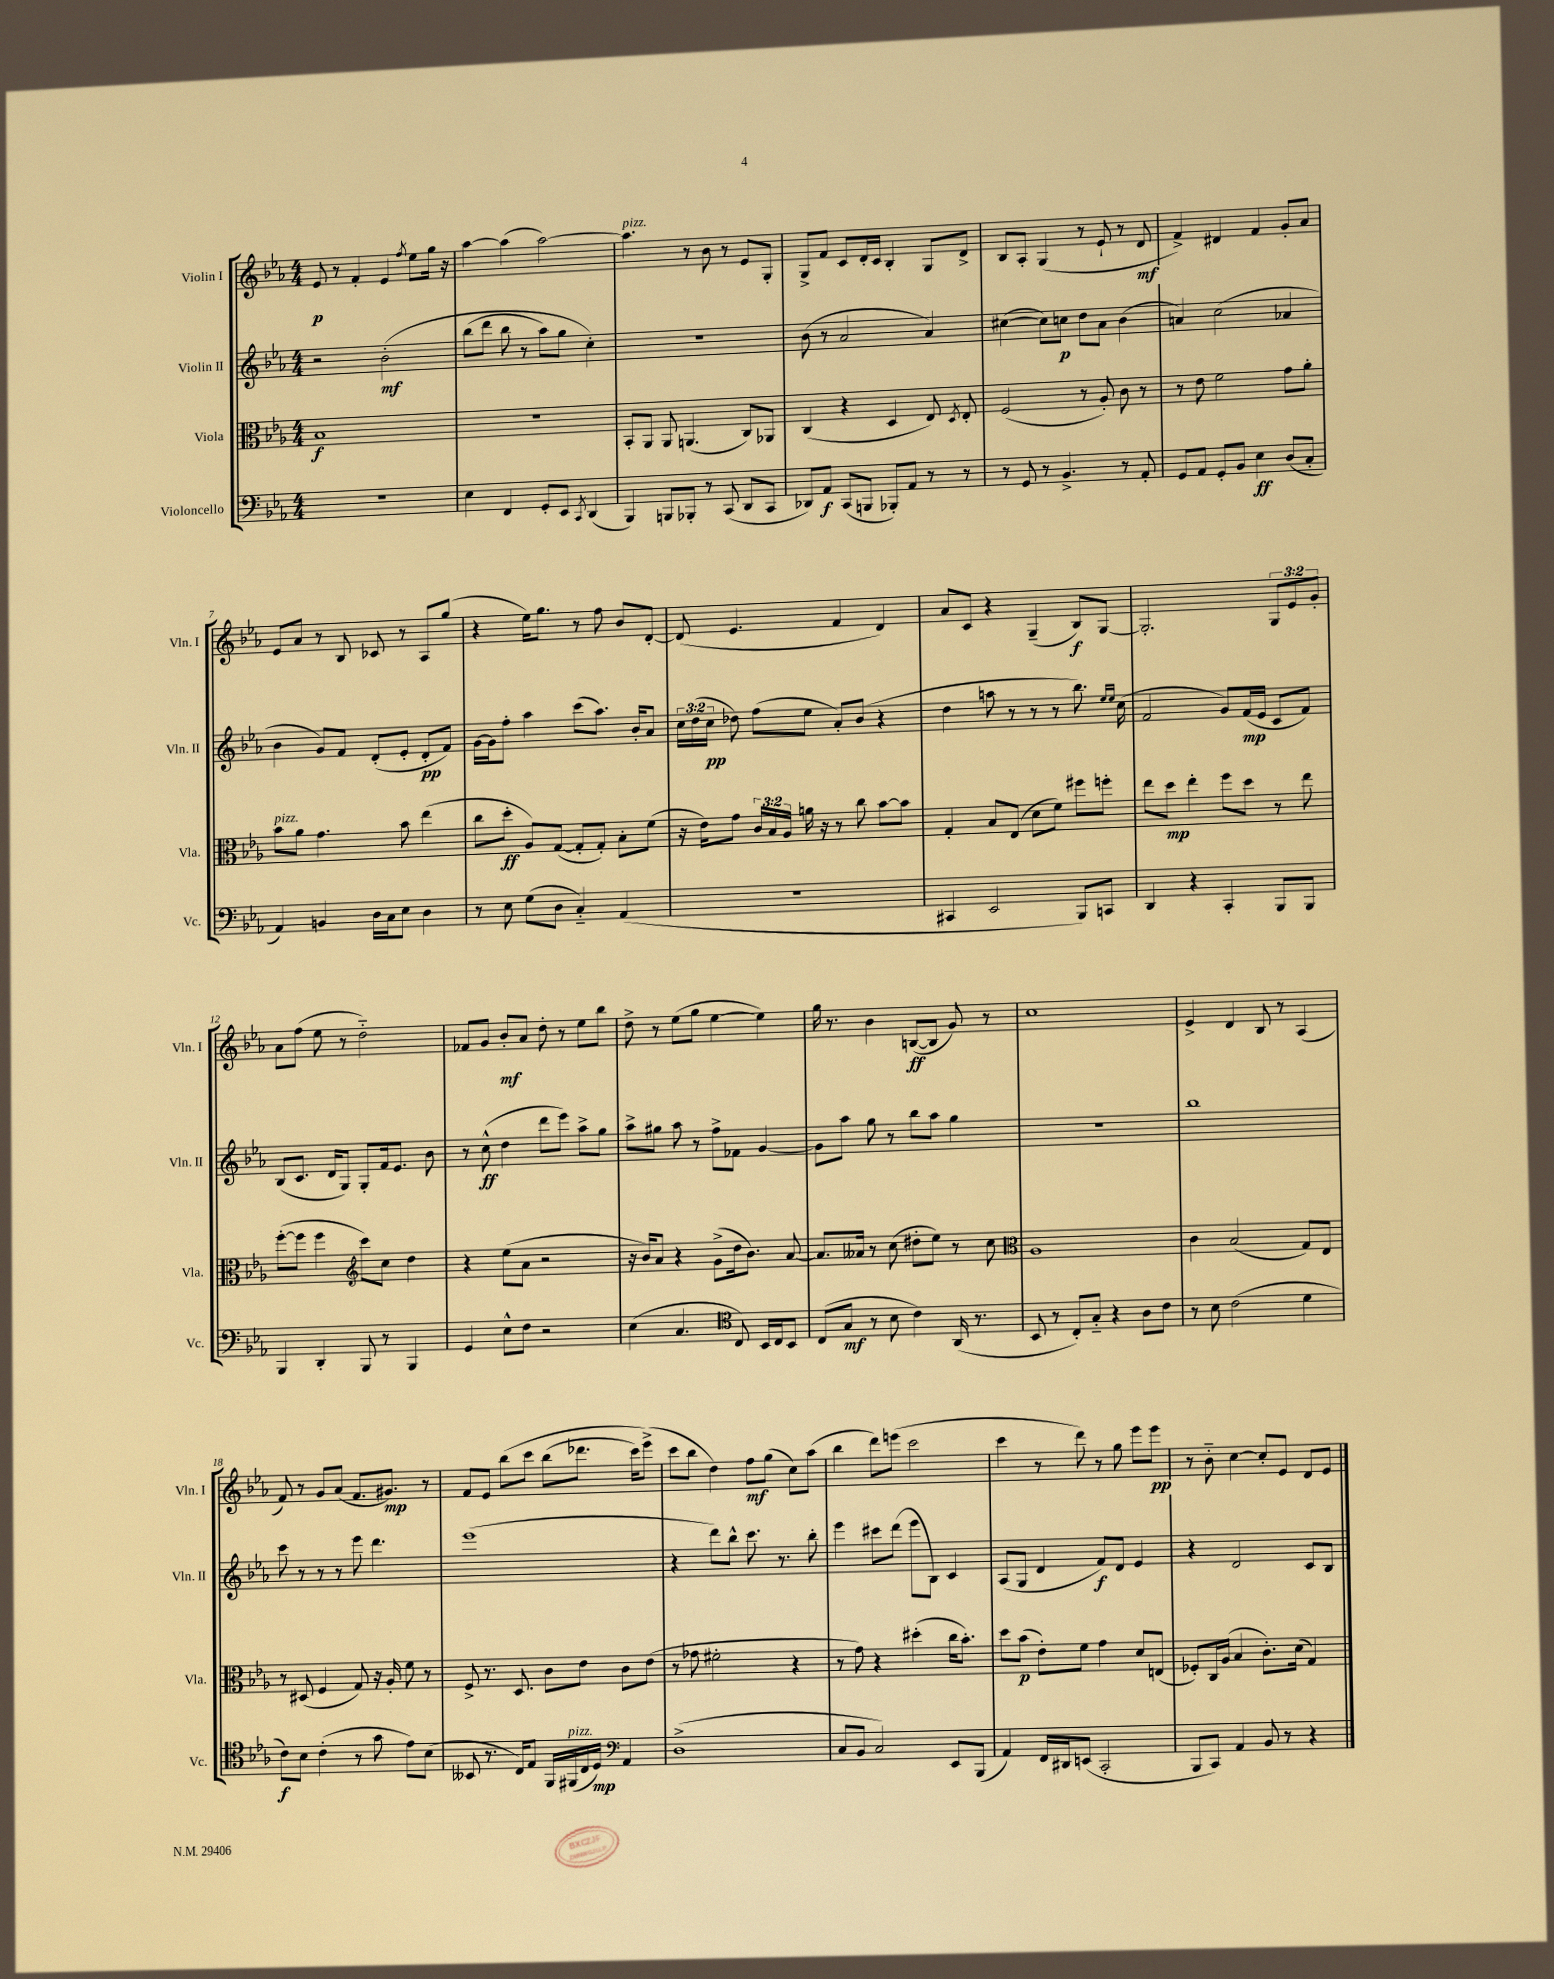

**kern	**dynam	**kern	**dynam	**kern	**dynam	**kern	**dynam
*part4	*part4	*part3	*part3	*part2	*part2	*part1	*part1
*staff4	*staff4	*staff3	*staff3	*staff2	*staff2	*staff1	*staff1
*I"Violoncello	*	*I"Viola	*	*I"Violin II	*	*I"Violin I	*
*I'Vc.	*	*I'Vla.	*	*I'Vln. II	*	*I'Vln. I	*
*clefF4	*	*clefC3	*	*clefG2	*	*clefG2	*
*k[b-e-a-]	*	*k[b-e-a-]	*	*k[b-e-a-]	*	*k[b-e-a-]	*
*M4/4	*	*M4/4	*	*M4/4	*	*M4/4	*
=1	=1	=1	=1	=1	=1	=1	=1
1r	.	1B-	f	2r	.	8e-/	p
.	.	.	.	.	.	8r	.
.	.	.	.	.	.	4f'/	.
.	.	.	.	(2b-'\	mf	4e-/	.
.	.	.	.	.	.	8qff/	.
.	.	.	.	.	.	8ee-\L	.
.	.	.	.	.	.	16gg\Jk	.
.	.	.	.	.	.	16r	.
=2	=2	=2	=2	=2	=2	=2	=2
4E-\	.	1r	.	(8bb-\L	.	[4aa-\	.
.	.	.	.	8ddd\J	.	.	.
4FF/	.	.	.	8bb-\	.	(4aa-\]	.
.	.	.	.	8r	.	.	.
8GG'/L	.	.	.	8aa-\L)	.	[2aa-\)	.
8EE-/J	.	.	.	8gg\J	.	.	.
8qCC/	.	.	.	.	.	.	.
(4DD/	.	.	.	4cc'\)	.	.	.
=3	=3	=3	=3	=3	=3	=3	=3
!	!	!	!	!	!	!LO:TX:a:i:t=pizz.	!
4BBB-/)	.	8BB-'/L	.	1r	.	4.aa-\]	.
.	.	8AA-/J	.	.	.	.	.
8BBBn/L	.	8AA-/	.	.	.	.	.
8BBB-X'/J	.	(4.AAn/	.	.	.	8r	.
8r	.	.	.	.	.	8b-\	.
(8CC/	.	.	.	.	.	8r	.
8DD/L	.	8C/L)	.	.	.	8e-/L	.
8CC/J	.	8AA-X/J	.	.	.	8G'/J	.
=4	=4	=4	=4	=4	=4	=4	=4
8DD-X/L)	.	(4C/	.	(8b-\	.	8G^/L	.
8AA-/J	f	.	.	8r	.	8f/J	.
(8CC/L	.	4r	.	2a-/	.	8c/L	.
8BBBn/J	.	.	.	.	.	16d'/L	.
.	.	.	.	.	.	16c/JJ	.
8BBB-X'/L)	.	4D/	.	.	.	4B-'/	.
8AA-/J	.	.	.	.	.	.	.
8r	.	8E-/)	.	4a-/)	.	8G/L	.
.	.	8qD/	.	.	.	.	.
8r	.	8E-'/	.	.	.	8d^/J	.
=5	=5	=5	=5	=5	=5	=5	=5
8r	.	(2F/	.	([4cc#X\	.	8B-/L	.
8GG/	.	.	.	.	.	8A-'/J	.
8r	.	.	.	8cc#\L])	.	(4G/	.
4.BB-^/	.	.	.	8ccn\J	p	.	.
.	.	8r	.	8dd\L	.	8r	.
.	.	8A-'/)	.	8a-\J	.	8e-`/	.
8r	.	8c\	.	(4b-\	.	8r	.
8AA-'/	.	8r	.	.	.	8d/	mf
=6	=6	=6	=6	=6	=6	=6	=6
8GG/L	.	8r	.	4an/)	.	4f^/)	.
8AA-/J	.	8e-\	.	.	.	.	.
8GG'/L	.	2f\	.	(2cc\	.	4d#X/	.
8BB-/J	.	.	.	.	.	.	.
4E-\	ff	.	.	.	.	4f/	.
(8D/L	.	8g\L	.	4a-X/	.	8g'/L	.
8C'/J	.	8a-'\J	.	.	.	8a-/J	.
!!LO:LB:g=z
=7	=7	=7	=7	=7	=7	=7	=7
!	!	!LO:TX:a:i:t=pizz.	!	!	!	!	!
4AA-/)	.	8b-\L	.	4b-\	.	8e-/L	.
.	.	8a-\J	.	.	.	8a-/J	.
4BBn/	.	4.g\	.	8g/L)	.	8r	.
.	.	.	.	8f/J	.	8B-/	.
16D\LL	.	.	.	(8d'/L	.	8c-X/	.
16C\J	.	.	.	.	.	.	.
8E-\J	.	8b-\	.	8e-'/J	.	8r	.
4D\	.	(4ee-\	.	8d'/L	pp	8A-/L	.
.	.	.	.	8f/J)	.	(8gg/J	.
=8	=8	=8	=8	=8	=8	=8	=8
8r	.	8cc\L	.	[16g\LL	.	4r	.
.	.	.	.	16g\J]	.	.	.
8E-\	.	8dd'\J	ff	8ff'\J	.	.	.
(8G\L	.	8A-/L)	.	4aa-\	.	16ee-\KL)	.
.	.	.	.	.	.	8.gg\J	.
8D\J	.	([8G/J	.	.	.	.	.
4C/)	.	8G'/L]	.	(8ccc\L	.	8r	.
.	.	8G'/J)	.	8.aa-\J)	.	8ff\	.
(4AA-/	.	8B-'\L	.	.	.	8b-/L	.
.	.	.	.	16b-'/KL	.	.	.
.	.	(8f\J	.	8a-/J	.	[8d'/J	.
=9	=9	=9	=9	=9	=9	=9	=9
1r	.	16r	.	24cc\LL	.	(8d/]	.
.	.	.	.	(24dd\	.	.	.
.	.	16e-\KL)	.	.	.	.	.
.	.	.	.	24cc\JJ	pp	.	.
.	.	8g\J	.	8dd-X\)	.	4.e-/	.
.	.	24c/LL	.	(8ff\L	.	.	.
.	.	24B-/	.	.	.	.	.
.	.	24A-/JJ	.	.	.	.	.
.	.	16an\	.	8ee-\J	.	.	.
.	.	16r	.	.	.	.	.
.	.	8r	.	8a-'/L)	.	4f/	.
.	.	8cc\	.	(8b-/J	.	.	.
.	.	[8b-\L	.	4r	.	4d/)	.
.	.	8b-\J]	.	.	.	.	.
=10	=10	=10	=10	=10	=10	=10	=10
4CC#X/	.	4G'/	.	4dd\	.	8a-/L	.
.	.	.	.	.	.	8c/J	.
2EE-/	.	8B-/L	.	8aan\	.	4r	.
.	.	(8E-/J	.	8r	.	.	.
.	.	8d\L	.	8r	.	(4G~/	.
.	.	8f\J)	.	8r	.	.	.
8BBB-/L)	.	8ff#X\L	.	8.bb-\)	.	8B-/L)	f
8CCn/J	.	8ffn'\J	.	.	.	[8G/J	.
.	.	.	.	16qqee-/LL	.	.	.
.	.	.	.	16qqee-/JJ	.	.	.
.	.	.	.	(16cc\	.	.	.
=11	=11	=11	=11	=11	=11	=11	=11
4DD/	.	8ee-\L	.	2f/	.	2.G'/]	.
.	.	8dd\J	mp	.	.	.	.
4r	.	4ee-'\	.	.	.	.	.
4CC'/	.	8ff\L	.	8g/L)	.	.	.
.	.	8dd\J	.	(16f/L	mp	.	.
.	.	.	.	16e-/JJ	.	.	.
8BBB-/L	.	8r	.	8c/L	.	12G/L	.
.	.	.	.	.	.	12e-/	.
8BBB-/J	.	8ee-\	.	8f/J)	.	.	.
.	.	.	.	.	.	12g'/J	.
!!LO:LB:g=z
=12	=12	=12	=12	=12	=12	=12	=12
4BBB-/	.	([8ff'\L	.	(8B-/L	.	8a-\L	.
.	.	8ff\J]	.	8.c/J	.	(8ff\J	.
4DD'/	.	4ff\	.	.	.	8ee-\	.
.	.	.	.	16d/KL	.	.	.
.	.	.	.	8G/J)	.	8r	.
*	*	*clefG2	*	*	*	*	*
8BBB-/	.	8ccc\L)	.	8G'/L	.	2dd\)	.
8r	.	8cc\J	.	16f/k	.	.	.
.	.	.	.	8.e-/J	.	.	.
4BBB-/	.	4dd\	.	.	.	.	.
.	.	.	.	8b-\	.	.	.
=13	=13	=13	=13	=13	=13	=13	=13
4GG/	.	4r	.	8r	.	8f-X/L	.
.	.	.	.	(8cc^^\	ff	8g/J	.
8E-^^\L	.	(8ee-\L	.	4dd\	.	8b-'/L	mf
8F\J	.	8a-\J	.	.	.	8a-/J	.
2r	.	2r	.	8ddd\L	.	8dd'\	.
.	.	.	.	8eee-\J)	.	8r	.
.	.	.	.	8aa-^\L	.	8ee-\L	.
.	.	.	.	8gg\J	.	8bb-\J	.
=14	=14	=14	=14	=14	=14	=14	=14
(4E-\	.	16r	.	8aa-^\L	.	8dd^\	.
.	.	16b-/KL)	.	.	.	.	.
.	.	8a-/J	.	8gg#X\J	.	8r	.
4.C/	.	4r	.	8aa-\	.	(8ee-\L	.
.	.	.	.	8r	.	8gg\J	.
.	.	(8g^\L	.	8ff^\L	.	[4ee-\	.
*clefC4	*	*	*	*	*	*	*
8C/)	.	16dd\k	.	8f-X\J	.	.	.
.	.	8.b-\J)	.	.	.	.	.
16BB-/LL	.	.	.	[4g/	.	4ee-\])	.
16C/J	.	.	.	.	.	.	.
8BB-/J	.	[8a-/	.	.	.	.	.
=15	=15	=15	=15	=15	=15	=15	=15
(8C/L	.	8.a-/L]	.	8g\L]	.	16gg\	.
.	.	.	.	.	.	8.r	.
8G/J	mf	.	.	8aa-\J	.	.	.
.	.	16a--X/Jk	.	.	.	.	.
8r	.	8r	.	8gg\	.	4b-\	.
8B-\	.	(8cc\	.	8r	.	.	.
4c\)	.	8dd#X'\L	.	8bb-\L	.	([8Bn/L	ff
.	.	8ee-\J)	.	8aa-\J	.	8B/J]	.
(16AA-/	.	8r	.	4gg\	.	8g/)	.
8.r	.	.	.	.	.	.	.
.	.	8cc\	.	.	.	8r	.
=16	=16	=16	=16	=16	=16	=16	=16
*	*	*clefC3	*	*	*	*	*
8BB-/	.	1A-	.	1r	.	1cc	.
8r	.	.	.	.	.	.	.
8C'/L)	.	.	.	.	.	.	.
8G/J	.	.	.	.	.	.	.
4r	.	.	.	.	.	.	.
8A-\L	.	.	.	.	.	.	.
8c\J	.	.	.	.	.	.	.
=17	=17	=17	=17	=17	=17	=17	=17
8r	.	4c\	.	1bb-	.	4e-^/	.
8B-\	.	.	.	.	.	.	.
(2c\	.	(2B-/	.	.	.	4d/	.
.	.	.	.	.	.	8B-/	.
.	.	.	.	.	.	8r	.
4d\	.	8G/L)	.	.	.	(4A-/	.
.	.	8E-/J	.	.	.	.	.
!!LO:LB:g=z
=18	=18	=18	=18	=18	=18	=18	=18
8c\L)	f	8r	.	8ccc\	.	8f/)	.
8B-\J	.	(8D#X/	.	8r	.	8r	.
(4c'\	.	4F/	.	8r	.	8g/L	.
.	.	.	.	8r	.	(8a-/J	.
8r	.	8G/)	.	8eee-\	.	8.f/L	.
8g\	.	16r	.	4.ddd\	.	.	.
.	.	16A-'/	.	.	.	8.g#X/J)	mp
8e-\L)	.	8f\	.	.	.	.	.
(8B-\J	.	8r	.	.	.	8r	.
=19	=19	=19	=19	=19	=19	=19	=19
8BB--X/	.	8F^/	.	(1eee-	.	8f/L	.
8.r	.	8.r	.	.	.	8e-/J	.
.	.	.	.	.	.	(8bb-\L	.
16C/KL)	.	8.D/	.	.	.	.	.
8E-/J	.	.	.	.	.	8ccc\J	.
16FF/LL	.	8c\L	.	.	.	(8bb-\L	.
!LO:TX:a:i:t=pizz.	!	!	!	!	!	!	!
(16FF#X/	.	.	.	.	.	.	.
16C/	.	8e-\J	.	.	.	8.ddd-X\J	.
16D/JJ)	mp	.	.	.	.	.	.
*clefF4	*	*	*	*	*	*	*
4AA-/	.	8c\L	.	.	.	.	.
.	.	.	.	.	.	16ccc\KL)	.
.	.	(8e-\J	.	.	.	(8eee-^\J)	.
=20	=20	=20	=20	=20	=20	=20	=20
(1D^	.	8r	.	4r	.	8ccc\L	.
.	.	8g-X\	.	.	.	8bb-\J	.
.	.	2f#X'\	.	8ddd\L)	.	4dd\)	.
.	.	.	.	8bb-^^\J	.	.	.
.	.	.	.	8.ccc\	.	8ff\L	mf
.	.	.	.	.	.	(8gg\J	.
.	.	.	.	8.r	.	.	.
.	.	4r	.	.	.	8cc\L)	.
.	.	.	.	8bb-'\	.	(8aa-\J	.
=21	=21	=21	=21	=21	=21	=21	=21
8C/L	.	8r	.	4eee-\	.	4bb-\	.
8BB-/J	.	8g\)	.	.	.	.	.
2C/)	.	4r	.	8ccc#X\L	.	8ddd\L)	.
.	.	.	.	(8ddd\J	.	(8eeen\J	.
.	.	(4dd#X'\	.	8eee-\L	.	2ccc\	.
.	.	.	.	8B-\J)	.	.	.
8EE-/L	.	16cc\KL	.	4c/	.	.	.
.	.	8.b-'\J)	.	.	.	.	.
(8BBB-/J	.	.	.	.	.	.	.
=22	=22	=22	=22	=22	=22	=22	=22
4AA-/)	.	8dd\L	.	(8A-/L	.	4ccc\	.
.	.	(8b-\J	p	8G/J	.	.	.
16FF/LL	.	8e-'\L)	.	4d/	.	8r	.
16DD#X/J	.	.	.	.	.	.	.
(8EEn/J	.	8f\J	.	.	.	8ddd\)	.
2CC'/	.	4g\	.	8f/L)	f	8r	.
.	.	.	.	8d/J	.	8gg\	.
.	.	8d/L	.	4e-/	.	8eee-\L	.
.	.	(8En/J	.	.	.	8eee-\J	pp
=23	=23	=23	=23	=23	=23	=23	=23
8BBB-/L	.	8F-X'/L)	.	4r	.	8r	.
8CC/J)	.	16C/L	.	.	.	8b-\	.
.	.	(16A-/JJ	.	.	.	.	.
4AA-/	.	4B-/	.	2d/	.	[4cc\	.
8BB-/	.	8.c'\L)	.	.	.	8cc'/L]	.
8r	.	.	.	.	.	8e-/J	.
.	.	(16d\Jk	.	.	.	.	.
4r	.	4G/)	.	8c/L	.	8d/L	.
.	.	.	.	8B-/J	.	8e-/J	.
==	==	==	==	==	==	==	==
*-	*-	*-	*-	*-	*-	*-	*-
